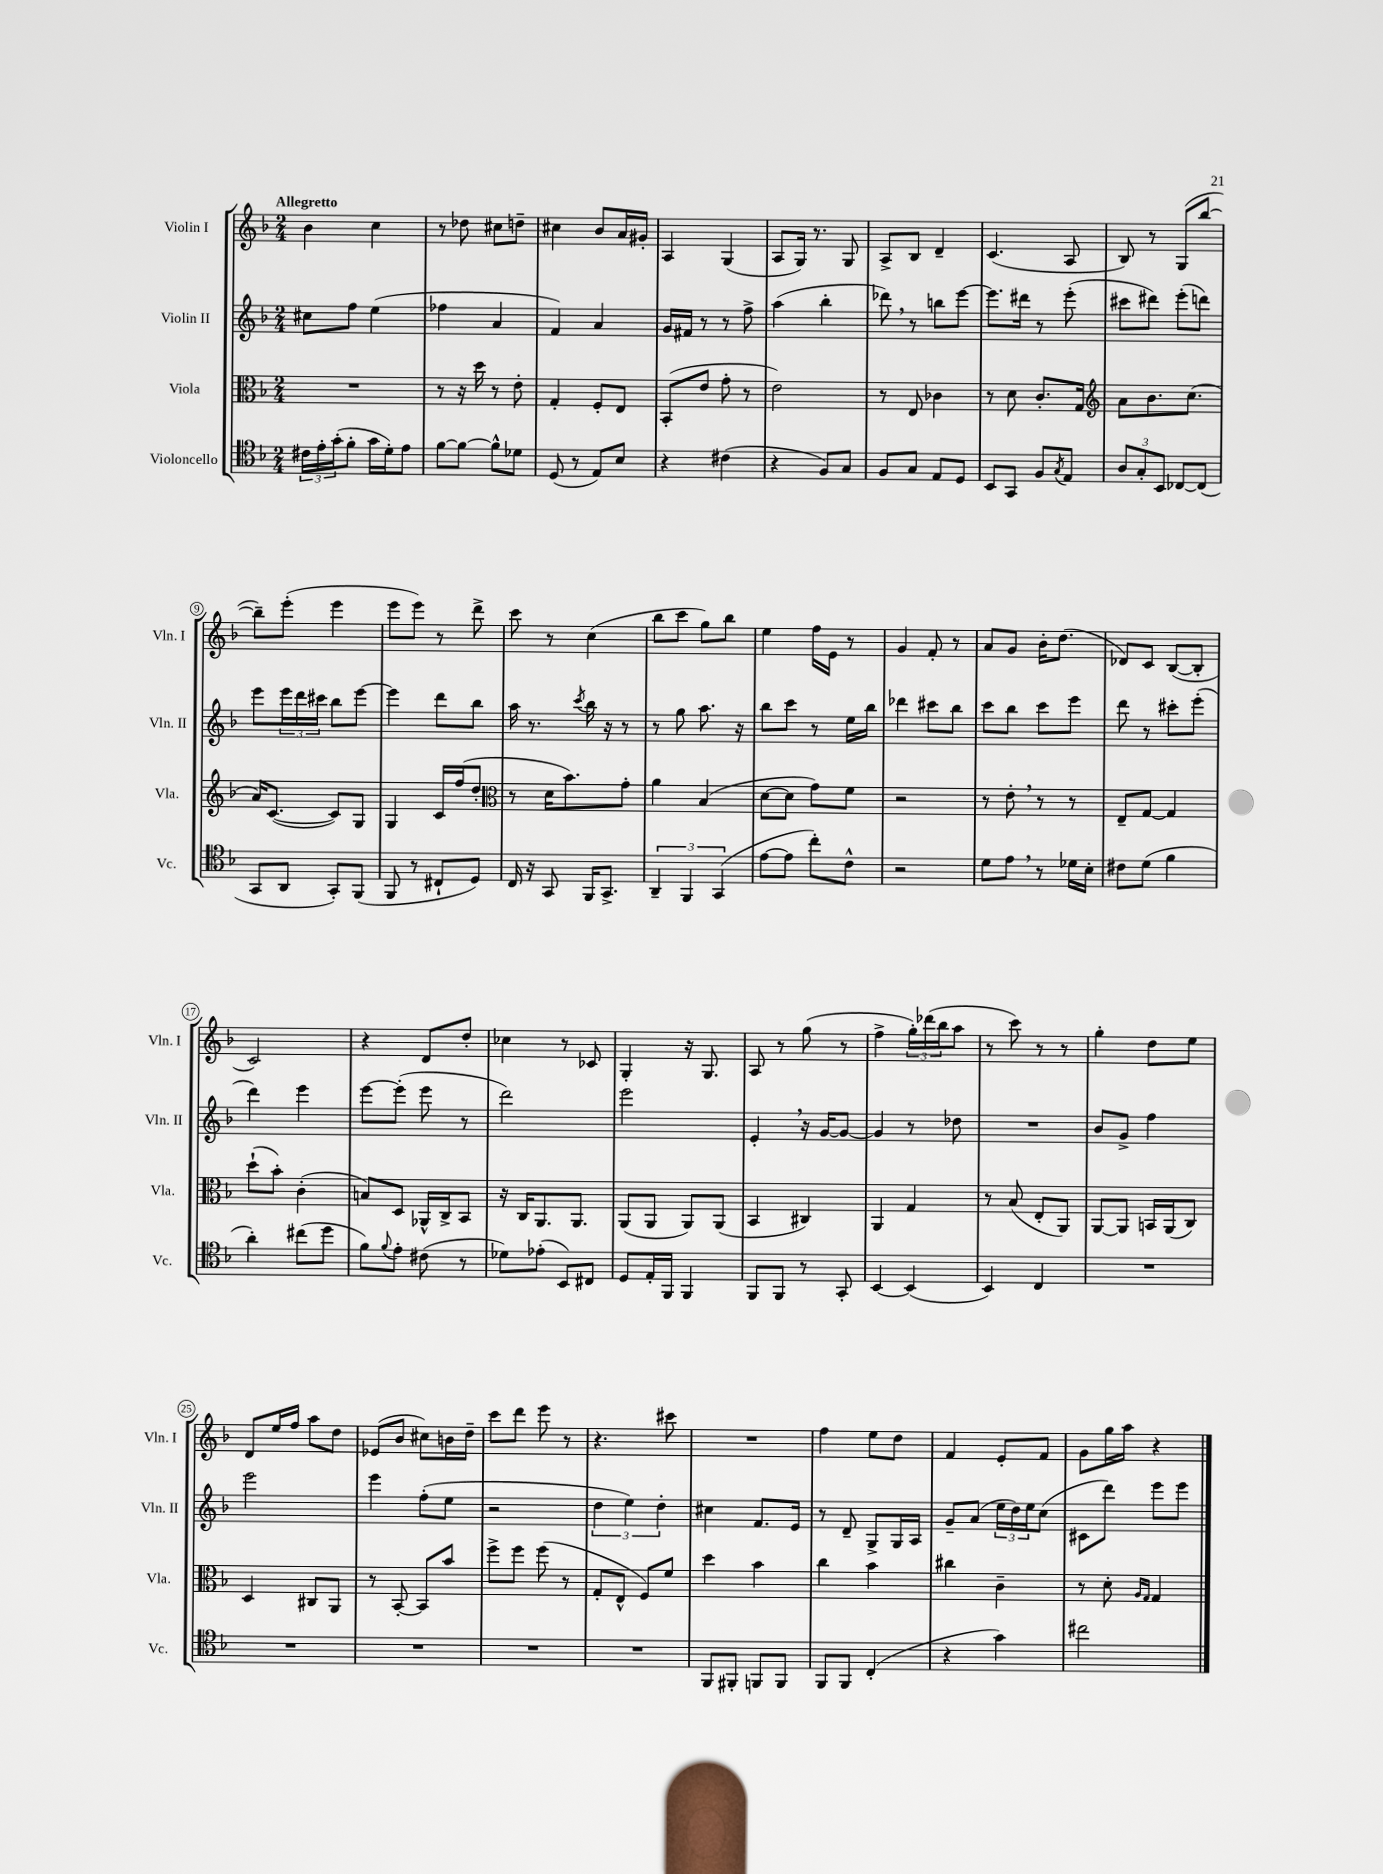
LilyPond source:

<<
\new StaffGroup <<
\new Staff = "s0" \with { instrumentName = "Violin I" shortInstrumentName = "Vln. I" } {
    \clef treble \key f \major \numericTimeSignature \time 2/4 \tempo "Allegretto"
    bes'4 c''4 |
    r8 des''8 cis''8 d''8-- |
    cis''4 bes'8 a'16 gis'16-. |
    a4 g4( |
    a8 g16) r8. g8 |
    a8-> bes8 d'4-- |
    c'4.( a8 |
    bes8) r8 g8( bes''8~ |
    bes''8--) e'''8-.( e'''4 |
    e'''8 e'''8) r8 d'''8-> |
    c'''8 r8 c''4( |
    bes''8 c'''8 g''8) bes''8 |
    e''4 f''16 e'16 r8 |
    g'4 f'8-. r8 |
    a'8 g'8 bes'16-. d''8.( |
    des'8) c'8 bes8~( bes8-. |
    c'2) |
    r4 d'8 d''8-. |
    ces''4 r8 ces'8 |
    g4-. r16 g8. |
    a8 r8 g''8( r8 |
    f''4-> \tuplet 3/2 { g''16-.) des'''16( bes''16 } a''8 |
    r8 c'''8) r8 r8 |
    g''4-. d''8 e''8 |
    d'8 e''16 f''16 a''8 d''8 |
    ees'8( bes'8 cis''8) b'16 d''16-- |
    c'''8 d'''8 e'''8 r8 |
    r4. cis'''8 |
    R2 |
    f''4 e''8 d''8 |
    f'4 e'8-. f'8 |
    g'8 g''16 a''16 r4 \bar "|." |
}
\new Staff = "s1" \with { instrumentName = "Violin II" shortInstrumentName = "Vln. II" } {
    \clef treble \key f \major \numericTimeSignature \time 2/4
    cis''8 f''8 e''4( |
    fes''4 a'4 |
    f'4) a'4 |
    g'16 fis'16 r8 r8 f''8-> |
    a''4( bes''4-. |
    des'''8) \breathe r8 b''8 e'''8~ |
    e'''8. dis'''16 r8 e'''8-.( |
    cis'''8 dis'''8) e'''8-.( d'''8) |
    e'''8 \tuplet 3/2 { e'''16 d'''16 cis'''16 } bes''8 e'''8~ |
    e'''4 d'''8 bes''8 |
    a''16 r8. \acciaccatura { c'''8 } bes''16 r16 r8 |
    r8 g''8 a''8. r16 |
    bes''8 c'''8 r8 e''16 bes''16 |
    des'''4 cis'''8 bes''8 |
    c'''8 bes''8 c'''8 e'''8 |
    d'''8 r8 cis'''8-. e'''8-.( |
    d'''4) e'''4 |
    e'''8~ e'''8-.( e'''8 r8 |
    d'''2) |
    e'''2 |
    e'4-. \breathe r16 g'16~ g'8~ |
    g'4 r8 des''8 |
    R2 |
    bes'8 g'8-> f''4 |
    e'''2 |
    e'''4 f''8-.( e''8 |
    r2 |
    \tuplet 3/2 { d''4 e''4) d''4-. } |
    cis''4 f'8. e'16 |
    r8 d'8-- g8-> g16 a16 |
    g'8-- a'8( \tuplet 3/2 { e''16 d''16) e''16 } c''8( |
    cis'8 d'''8) e'''8 e'''8 \bar "|." |
}
\new Staff = "s2" \with { instrumentName = "Viola" shortInstrumentName = "Vla." } {
    \clef alto \key f \major \numericTimeSignature \time 2/4
    R2 |
    r8 r16 d''16 r8 e'8-. |
    g4-. f8-. e8 |
    bes,8-.( e'8 g'8-. r8 |
    e'2) |
    r8 e8 ces'4 |
    r8 d'8 c'8.-. g16 |
    \clef treble a'8 bes'8. c''8.( |
    a'16) c'8.~( c'8) g8 |
    g4 c'16 f''16( d''8-. |
    \clef alto r8 d'16 bes'8.) g'8-. |
    a'4 bes4( |
    d'8~ d'8 g'8) f'8 |
    r2 |
    r8 e'8-. \breathe r8 r8 |
    e8-- g8~ g4 |
    d''8-!( bes'8-.) c'4-.( |
    b8) d8 aes,16-^ c16-> bes,8 |
    r16 c16 a,8. a,8. |
    a,8( a,8 a,8) a,8( |
    bes,4 cis4) |
    a,4 g4 |
    r8 bes8( e8-. a,8) |
    a,8~ a,8 b,16 a,16( c8) |
    d4 cis8 a,8 |
    r8 bes,8~-. bes,8 bes'8 |
    f''8-> f''8 f''8( r8 |
    g8-. e8-^ f8) f'8 |
    d''4 bes'4 |
    c''4 bes'4 |
    cis''4 c'4-- |
    r8 d'8-. \grace { a16 g16 } g4 \bar "|." |
}
\new Staff = "s3" \with { instrumentName = "Violoncello" shortInstrumentName = "Vc." } {
    \clef tenor \key f \major \numericTimeSignature \time 2/4
    \tuplet 3/2 { cis'16 e'16-. g'16-.( } f'8-. g'16 d'16-.) e'8 |
    f'8~ f'8~ f'8-^ des'8 |
    d8( r8 e8) bes8 |
    r4 cis'4( |
    r4 f8) g8 |
    f8 g8 e8 d8 |
    bes,8 g,8 f8 \acciaccatura { g8 } e8 |
    \tuplet 3/2 { a8 g8-. bes,8 } ces8~ ces8( |
    g,8 a,8 g,8-.) f,8( |
    f,8 r8 cis8-! d8) |
    c16 r16 g,8 f,16 g,8.-> |
    \tuplet 3/2 { a,4-- f,4 g,4( } |
    e'8~ e'8 c''8-.) c'8-^ |
    r2 |
    d'8 e'8 \breathe r8 des'16 bes16-. |
    cis'8 d'8( f'4 |
    a'4-.) cis''8( d''8 |
    f'8) \appoggiatura { f'8 } e'8-. cis'8( r8 |
    des'8) ees'8-.( bes,8) cis8 |
    d8 e16-. f,16 f,4 |
    f,8 f,8 r8 g,8-. |
    bes,4~ bes,4( |
    bes,4) c4 |
    R2 |
    R2 |
    R2 |
    R2 |
    R2 |
    f,8 fis,8-. f,8 f,8 |
    f,8 f,8 c4-.( |
    r4 g'4) |
    cis''2 \bar "|." |
}
>>
>>
\layout { \context { \Score \override BarNumber.stencil = #(make-stencil-circler 0.1 0.3 ly:text-interface::print) } }
